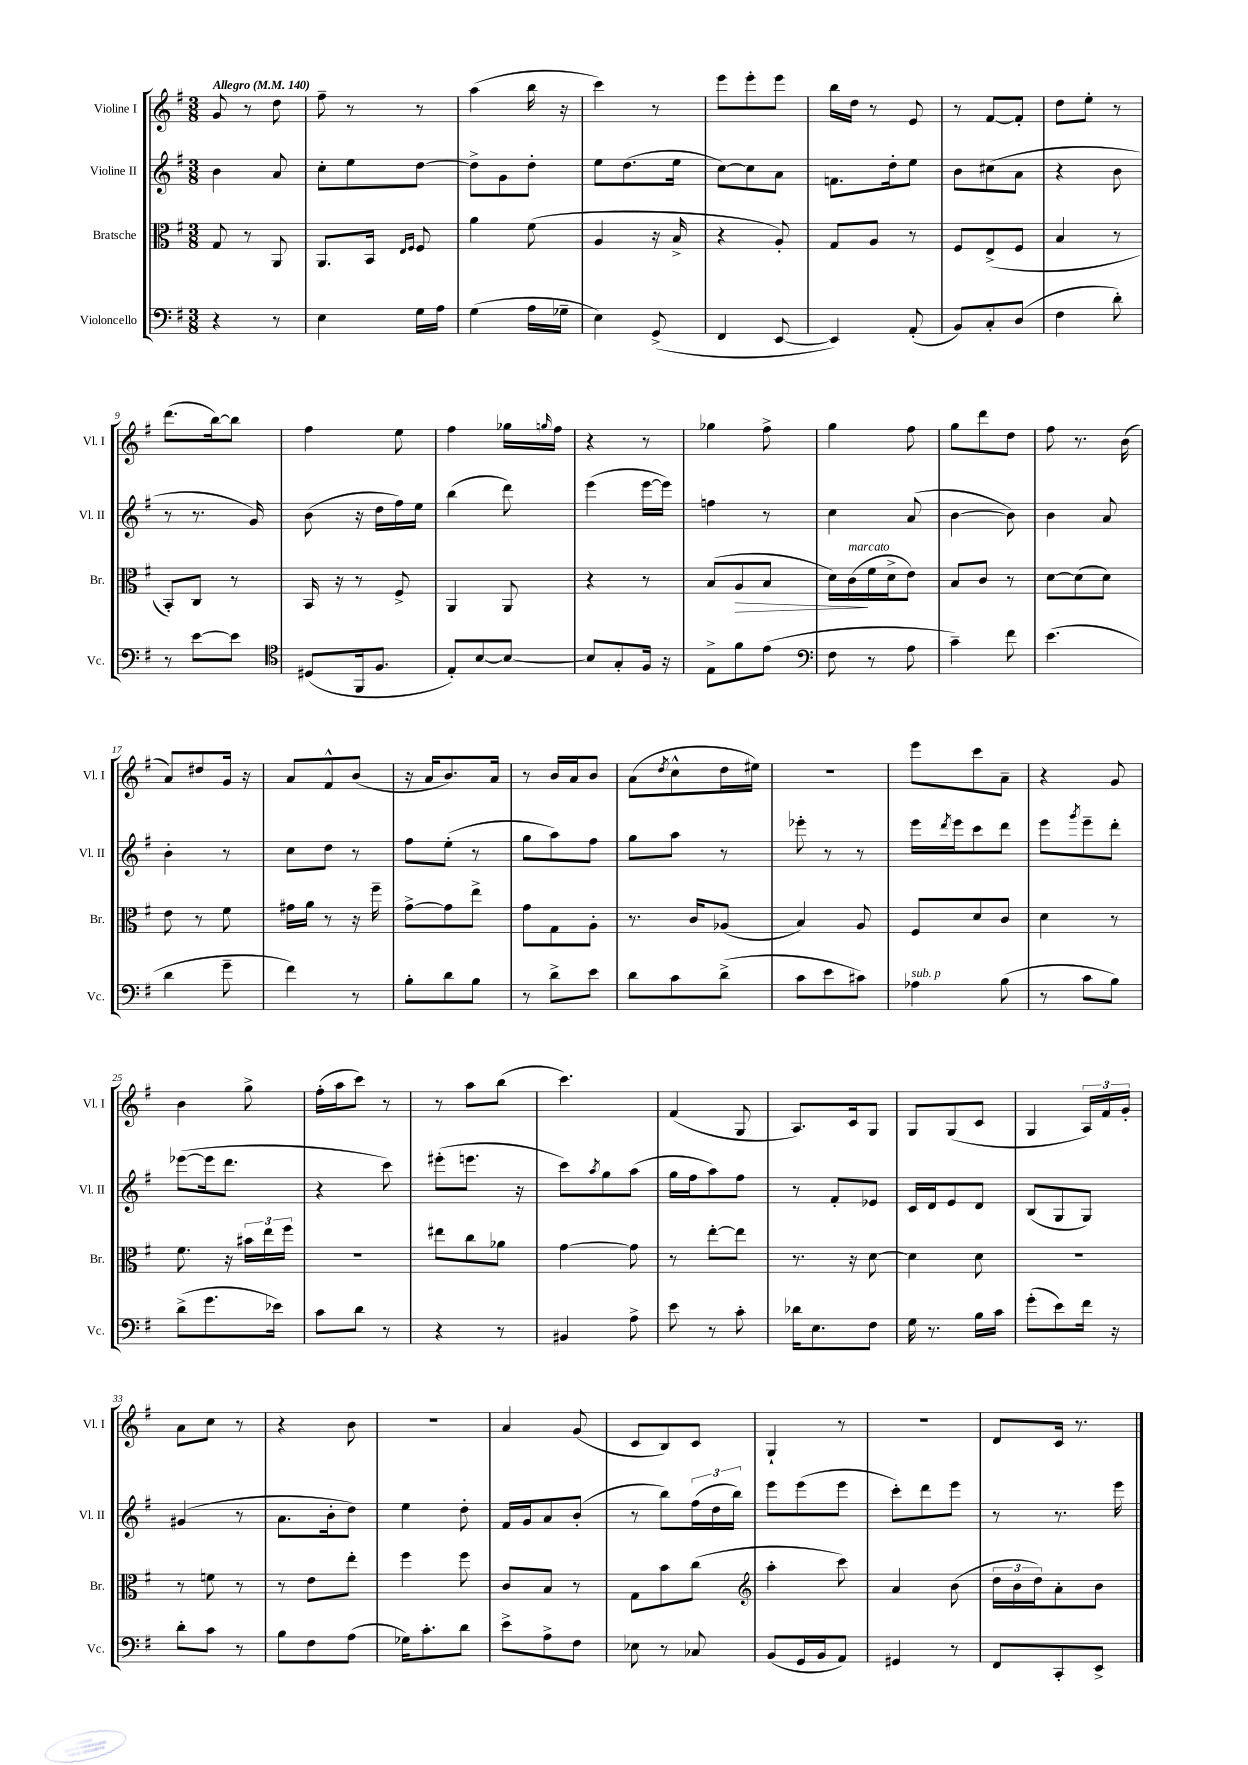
<<
\new StaffGroup <<
\new Staff = "s0" \with { instrumentName = "Violine I" shortInstrumentName = "Vl. I" } {
    \clef treble \key g \major \numericTimeSignature \time 3/8 \tempo "Allegro" 4 = 140
    g'8 r8 d''8 |
    fis''8-- r8 r8 |
    a''4( b''16 r16 |
    c'''4) r8 |
    e'''8 e'''8-. e'''8 |
    b''16 d''16 r8 e'8 |
    r8 fis'8~ fis'8-. |
    d''8 e''8-. r8 |
    d'''8.( b''16~) b''8 |
    fis''4 e''8 |
    fis''4 ges''16 \grace { g''16 } fis''16 |
    r4 r8 |
    ges''4 fis''8-> |
    g''4 fis''8 |
    g''8 d'''8 d''8 |
    fis''8 r8. b'16( |
    a'8) dis''8 g'16 r16 |
    a'8 fis'8-^ b'8( |
    r16 a'16 b'8.) a'16 |
    r8 b'16 a'16 b'8 |
    a'8( \acciaccatura { d''8 } c''8-^ d''16 eis''16) |
    R4. |
    e'''8 c'''8 a'8-- |
    r4 g'8 |
    b'4 g''8-> |
    fis''16-.( a''16 c'''8) r8 |
    r8 a''8 b''8( |
    c'''4.) |
    fis'4( g8 |
    a8.) c'16 g8 |
    g8 g8( c'8 |
    g4 \tuplet 3/2 { a16) fis'16 g'16-. } |
    a'8 c''8 r8 |
    r4 b'8 |
    R4. |
    a'4 g'8( |
    c'8 b8) c'8 |
    g4-! r8 |
    R4. |
    d'8 c'16 r8. \bar "|." |
}
\new Staff = "s1" \with { instrumentName = "Violine II" shortInstrumentName = "Vl. II" } {
    \clef treble \key g \major \numericTimeSignature \time 3/8
    b'4 a'8 |
    c''8-. e''8 d''8~ |
    d''8-> g'8 d''8-. |
    e''8 d''8.( e''16 |
    c''8~) c''8 a'8 |
    f'8. d''16-. e''8 |
    b'8 cis''8( a'8 |
    r4 b'8 |
    r8 r8. g'16) |
    b'8( r16 d''16 fis''16) e''16 |
    b''4( d'''8) |
    e'''4( e'''16~ e'''16) |
    f''4 r8 |
    c''4 a'8( |
    b'4~ b'8) |
    b'4 a'8 |
    b'4-. r8 |
    c''8 d''8 r8 |
    fis''8 e''8-.( r8 |
    g''8 a''8) fis''8 |
    g''8 a''8 r8 |
    ees'''8-. r8 r8 |
    e'''16 \acciaccatura { d'''8 } e'''16 c'''8 d'''8 |
    e'''8 \acciaccatura { g'''8 } e'''8-- d'''8-. |
    ees'''8~( ees'''16 d'''8. |
    r4 c'''8) |
    eis'''8-.( e'''8. r16 |
    c'''8) \acciaccatura { a''8 } g''8 a''8( |
    g''16 fis''16 a''8) fis''8 |
    r8 fis'8-. ees'8 |
    c'16 d'16 e'8 d'8 |
    b8( g8 g8) |
    gis'4( r8 |
    a'8. b'16-. d''8) |
    e''4 d''8-. |
    fis'16 g'16 a'8 b'8-.( |
    r8 b''8) \tuplet 3/2 { fis''16( d''16 b''16) } |
    e'''8 e'''8( e'''8 |
    c'''8-.) d'''8 e'''8 |
    r8 r8. e'''16 \bar "|." |
}
\new Staff = "s2" \with { instrumentName = "Bratsche" shortInstrumentName = "Br." } {
    \clef alto \key g \major \numericTimeSignature \time 3/8
    g8 r8 a,8 |
    a,8. b,16 \grace { e16 fis16 } fis8 |
    a'4 fis'8( |
    a4 r16 b16-> |
    r4 a8-.) |
    g8 a8 r8 |
    fis8 e8->( fis8 |
    b4 r8 |
    b,8-.) c8 r8 |
    b,16 r16 r8 fis8-> |
    a,4 a,8 |
    r4 r8 |
    b8( a8\> b8 |
    d'16) c'16\!^\markup { \italic "marcato" }( fis'16 d'16-> e'8) |
    b8 c'8 r8 |
    d'8~ d'8( d'8) |
    e'8 r8 fis'8 |
    gis'16 a'16 r8 r16 fis''16-- |
    g'8~-> g'8 e''8-> |
    g'8 g8 a8-. |
    r8. c'16 aes8( |
    b4) a8 |
    fis8 d'8 c'8 |
    d'4 r8 |
    fis'8. r16 \tuplet 3/2 { bis'16 e''16 fis''16 } |
    R4. |
    eis''8 c''8 aes'8 |
    g'4~ g'8 |
    r8 e''8~-. e''8 |
    r8. r16 d'8~ |
    d'4 d'8 |
    R4. |
    r8 f'8 r8 |
    r8 e'8 e''8-. |
    fis''4 fis''8 |
    c'8 b8 r8 |
    g8 b'8 c''8( |
    \clef treble a''4-. c'''8) |
    a'4 b'8( |
    \tuplet 3/2 { d''16 b'16 d''16) } a'8-. b'8 \bar "|." |
}
\new Staff = "s3" \with { instrumentName = "Violoncello" shortInstrumentName = "Vc." } {
    \clef bass \key g \major \numericTimeSignature \time 3/8
    r4 r8 |
    e4 g16 a16 |
    g4( a16 ges16-- |
    e4) g,8->( |
    fis,4 e,8~ |
    e,4) a,8-.( |
    b,8) c8-. d8( |
    fis4 d'8-.) |
    r8 e'8~ e'8 |
    \clef tenor dis8( fis,16 fis8. |
    e8-.) b8~ b8~ |
    b8 g8-. fis16 r16 |
    e8-> fis'8 e'8( |
    \clef bass fis8 r8 a8 |
    c'4--) fis'8 |
    e'4.( |
    d'4 g'8-- |
    fis'4) r8 |
    b8-. d'8 b8 |
    r8 d'8-> e'8 |
    d'8 c'8 d'8->( |
    c'8 e'8 cis'8) |
    aes4^\markup { \italic "sub. p" } b8( |
    r8 c'8 b8) |
    d'8->( g'8. ees'16) |
    c'8 d'8 r8 |
    r4 r8 |
    bis,4 a8-> |
    e'8 r8 c'8-. |
    des'16 e8. fis8 |
    g16 r8. b16 c'16 |
    g'8-.( e'8) fis'16 r16 |
    d'8-. c'8 r8 |
    b8 fis8 a8( |
    ges16) c'8.-. d'8 |
    e'8-> a8-> fis8 |
    ees8 r8 ces8 |
    b,8( g,16 b,16 a,8) |
    gis,4 r8 |
    fis,8 c,8-. e,8-> \bar "|." |
}
>>
>>
